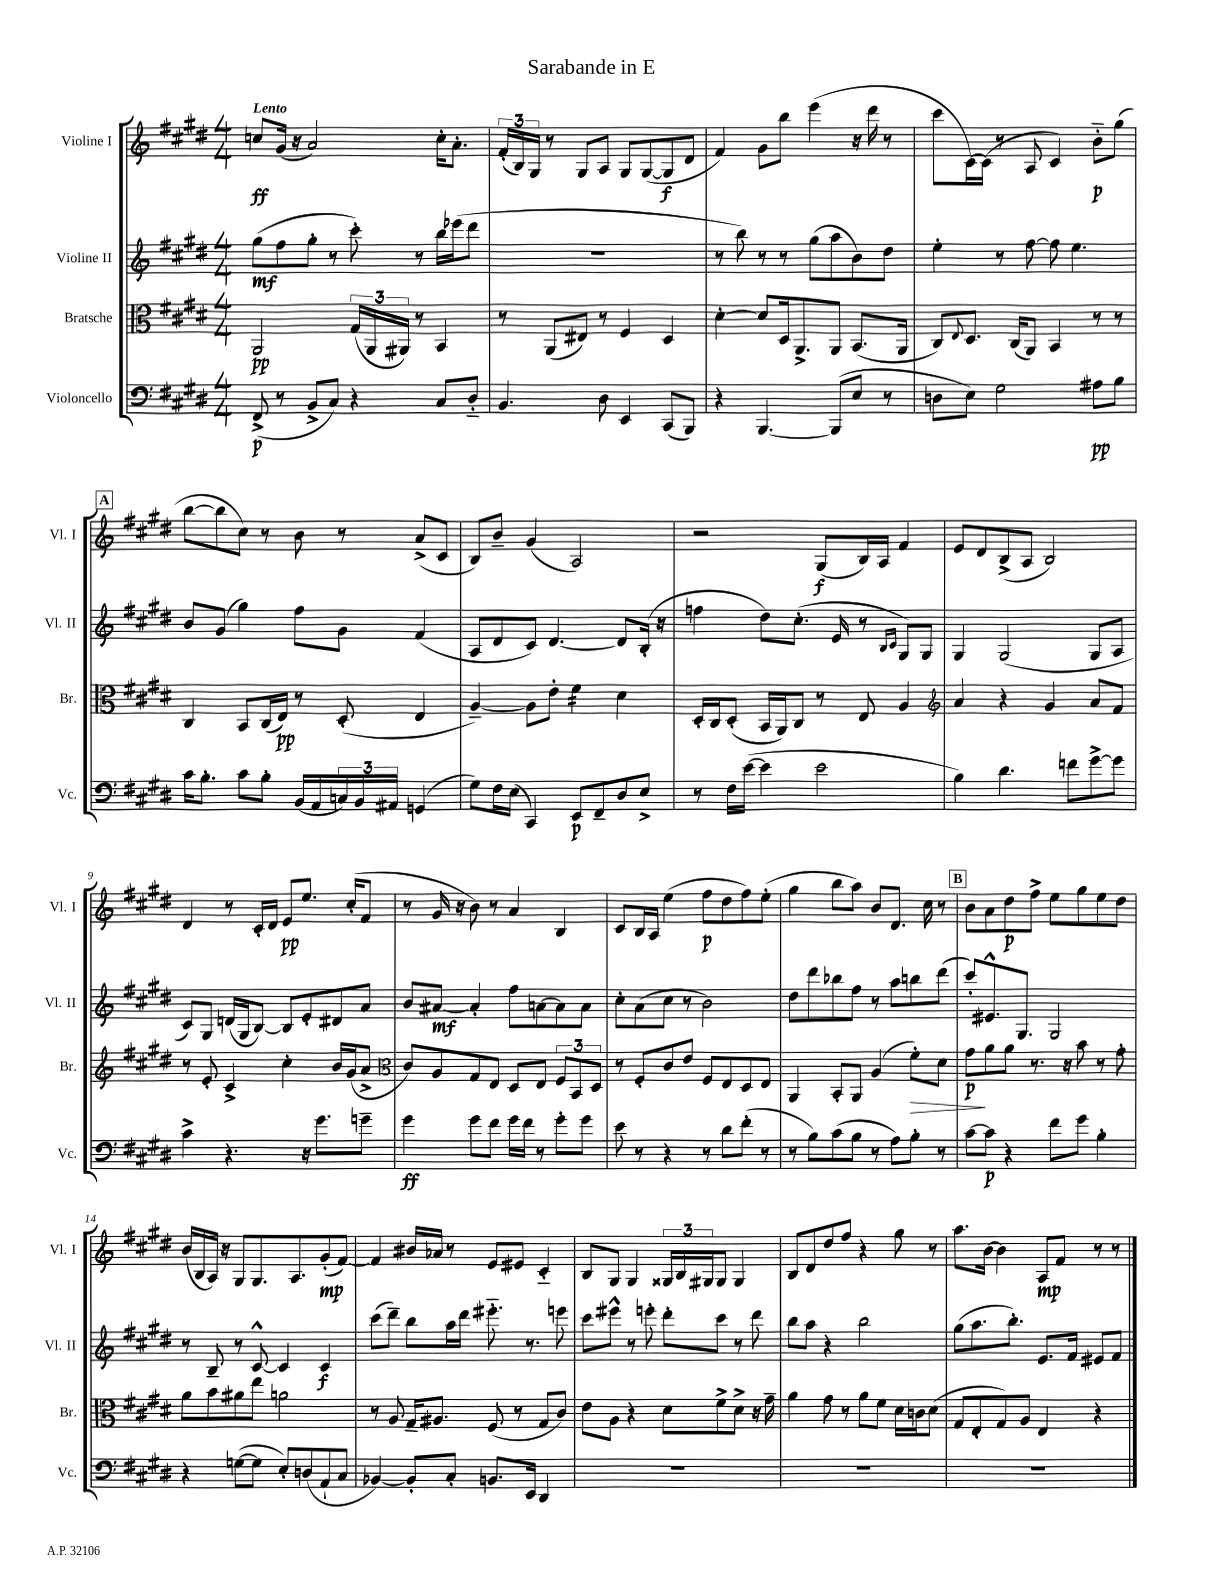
\header { title = "Sarabande in E" }
<<
\new StaffGroup <<
\new Staff = "s0" \with { instrumentName = "Violine I" shortInstrumentName = "Vl. I" } {
    \clef treble \key e \major \numericTimeSignature \time 4/4 \tempo "Lento"
    c''8\ff gis'16( r16 a'2) c''16-. a'8.-. |
    \tuplet 3/2 { fis'16-.( b16) gis16 } r8 gis8 a8 gis8 gis8~( gis8\f dis'8 |
    fis'4) gis'8 b''8 e'''4( r16 dis'''16 r8 |
    cis'''8 cis'16~) cis'16( r8 a8 cis'4) b'8-_\p gis''8( |
    \mark \markup { \box "A" } b''8~ b''8 cis''8) r8 b'8 r8 a'8->( cis'8 |
    b8) b'8-- gis'4( a2) |
    r2 gis8\f( b16) a16 fis'4 |
    e'8 dis'8 b8->( a8 b2) |
    dis'4 r8 cis'16-. dis'16 e'8\pp e''8. cis''16-.( fis'8 |
    r8 gis'16 r16 b'8) r8 a'4 b4 |
    cis'8 b16 a16 e''4( fis''8\p dis''8 fis''8) e''8-.( |
    gis''4 b''8 a''8) b'8 dis'8. cis''16 r8 |
    \mark \markup { \box "B" } b'8 a'8 dis''8\p fis''8-> e''8 gis''8 e''8 dis''8 |
    b'16( b16 a16) r16 gis8 gis8. a8. gis'8-.\mp( fis'8~) |
    fis'4 bis'16 aes'16 r8 e'8 eis'8 cis'4-_ |
    b8 gis8 gis4 \tuplet 3/2 { gisis16 b16 gis16 } gis8 gis4 |
    b8 dis'8 dis''8 fis''8 r4 gis''8 r8 |
    a''8. b'16~ b'4 a8\mp fis'8 r8 r8 \bar "|." |
}
\new Staff = "s1" \with { instrumentName = "Violine II" shortInstrumentName = "Vl. II" } {
    \clef treble \key e \major \numericTimeSignature \time 4/4
    gis''8\mf( fis''8 gis''8-. r8 cis'''8-.) r8 b''16 ees'''16( dis'''8 |
    R1 |
    r8 b''8) r8 r8 gis''8( a''8 b'8) dis''8 |
    e''4-. r8 fis''8~ fis''8 e''4. |
    \mark \markup { \box "A" } b'8 gis'8( gis''4) fis''8 gis'8 fis'4( |
    a8 dis'8 cis'8) dis'4.~ dis'8 b16-.( r16 |
    f''4 dis''8) cis''8.-.( e'16 r8 \grace { b16 cis'16 } gis8) gis8 |
    gis4 gis2( gis8 a8 |
    cis'8) gis8 d'16( gis16 b8~) b8 e'8-. dis'8 a'8 |
    b'8 ais'8~\mf ais'4-. fis''8 a'8~ a'8 a'8 |
    cis''8-. a'8( cis''8 r8 b'2) |
    dis''8 dis'''8 bes''8 fis''8 r8 a''8 b''8 dis'''8( |
    \mark \markup { \box "B" } cis'''8-.) eis'8.-^ gis8. gis2 |
    r8 b8-- r8 cis'8~-^ cis'4 cis'4\f |
    cis'''8( dis'''8--) b''8 a''16 dis'''16 eis'''8.-_ r8. e'''8 |
    cis'''8 eis'''8-^ r8 e'''8-. dis'''8-. cis'''8 r8 dis'''8 |
    b''8 a''8 r4 b''2 |
    gis''8( a''8. b''8.-.) e'8. fis'16 eis'8 fis'8 \bar "|." |
}
\new Staff = "s2" \with { instrumentName = "Bratsche" shortInstrumentName = "Br." } {
    \clef alto \key e \major \numericTimeSignature \time 4/4
    a,2\pp \tuplet 3/2 { gis16( a,16 ais,16) } r8 b,4 |
    r8 a,8( eis8) r8 fis4 dis4 |
    dis'4~-. dis'8 dis16 a,8.-> a,8 b,8.( a,16 |
    cis8) \appoggiatura { e8 } dis8. cis16( a,8) b,4 r8 r8 |
    \mark \markup { \box "A" } cis4 b,8 cis16( e16\pp) r8 dis8-.( e4 |
    a4~--) a8 e'8-. fis'4:16 dis'4 |
    dis16-. cis16 dis8-.( b,16 a,16) cis8 r8 e8 a4 |
    \clef treble a'4 r4 gis'4 a'8 fis'8 |
    r8 e'8-. cis'4-> cis''4-. b'16 gis'16( a'8-> |
    \clef alto cis'8) a8 gis8 e8 dis8 e8 \tuplet 3/2 { fis8 b,8 dis8 } |
    r8 fis8-. cis'8 e'8 fis8 e8 dis8 e8 |
    a,4 b,8-. a,8 a4( fis'8-.\>) dis'8 |
    \mark \markup { \box "B" } gis'8\p\! a'8 a'8 r8. r16 b'8 r8 gis'8-. |
    a'8 b'8 ais'8 e''8 a'2 |
    r8 a8 gis16-- ais8. fis8( r8 gis8 cis'8) |
    e'8 a8 r4 dis'8 fis'8-> dis'8-> r16 gis'16-- |
    a'4 gis'8 r8 a'8 fis'8 dis'16 c'16 dis'8( |
    gis8 e8-. gis8) a8 e4 r4 \bar "|." |
}
\new Staff = "s3" \with { instrumentName = "Violoncello" shortInstrumentName = "Vc." } {
    \clef bass \key e \major \numericTimeSignature \time 4/4
    fis,8->\p( r8 b,8-> cis8) r4 cis8 dis8-_ |
    b,4. dis8 e,4 cis,8( b,,8) |
    r4 b,,4.~ b,,8( e8 r8 |
    d8 e8) gis2 ais8\pp b8 |
    \mark \markup { \box "A" } cis'16 b8.-. cis'8 b8-. b,16( a,16 \tuplet 3/2 { c16) b,16 ais,16 } g,4( |
    gis8) fis16 e16( cis,4) e,8\p fis,8-- dis8 e8-> |
    r8 fis16 e'16~( e'4 e'2 |
    b4) dis'4. f'8 gis'8~-> gis'8 |
    cis'4-> r4. r16 gis'8. g'8-- |
    gis'4\ff gis'8 fis'8 gis'16 fis'16 r8 gis'8-. gis'8 |
    e'8 r8 r4 r8 dis'8 fis'8-.( r8 |
    r8 b8) cis'8( b8 r8 a8) b8-. r8 |
    \mark \markup { \box "B" } cis'8~ cis'8\p r4 fis'8 gis'8 b4-. |
    r4 g8~( g8 e8-.) d8( a,8-! cis8 |
    bes,4~) bes,8-. cis8-. b,8. e,16 dis,4 |
    R1 |
    R1 |
    R1 \bar "|." |
}
>>
>>
